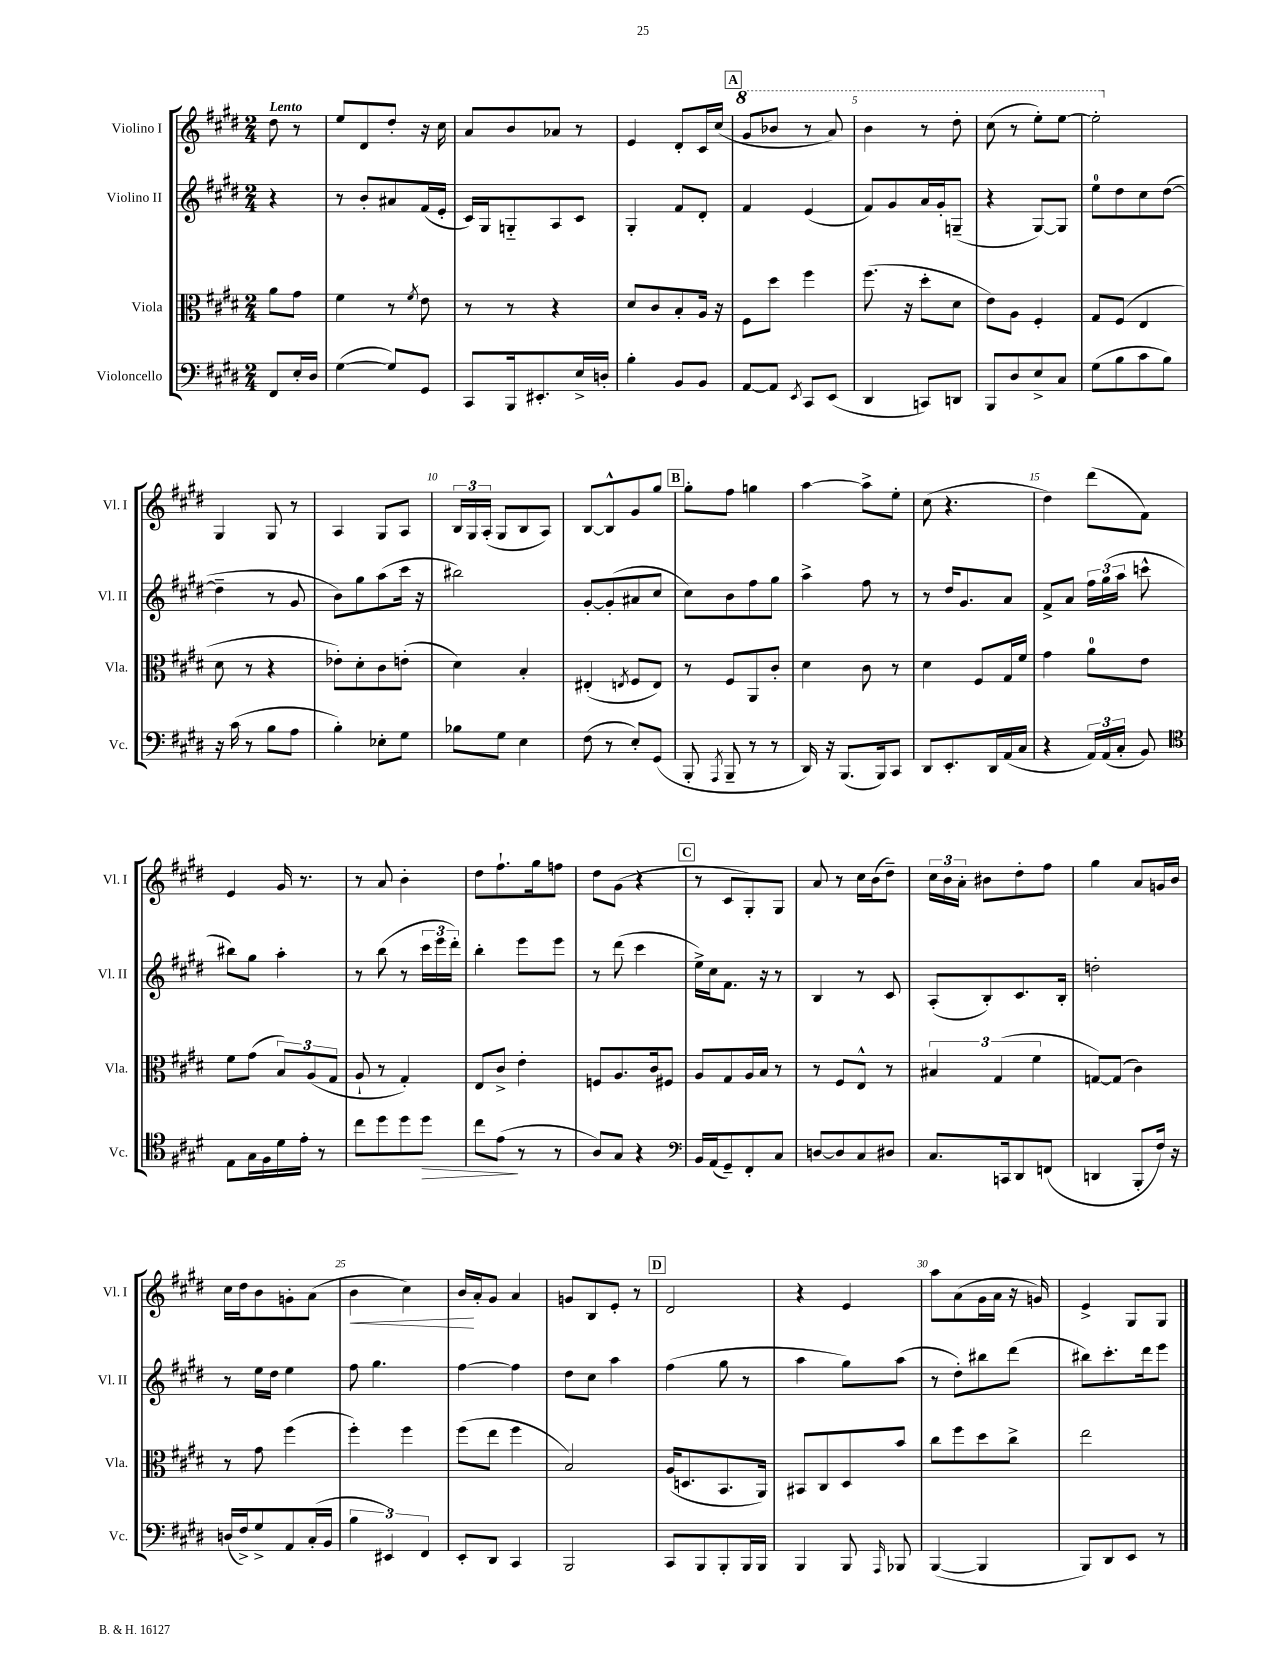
<<
\new StaffGroup <<
\new Staff = "s0" \with { instrumentName = "Violino I" shortInstrumentName = "Vl. I" } {
    \clef treble \key e \major \numericTimeSignature \time 2/4 \partial 4 \tempo "Lento"
    \autoBeamOff dis''8 r8 |
    e''8[ dis'8 dis''8]-. r16 cis''16 |
    a'8[ b'8 aes'8] r8 |
    e'4 dis'8[-. cis'16 cis''16]( |
    \mark \markup { \box "A" } \ottava #1 gis''8[ bes''8] r8 a''8) |
    b''4 r8 dis'''8-. |
    cis'''8( r8 e'''8[-.) e'''8]~ |
    e'''2-. \ottava #0 |
    gis4 gis8 r8 |
    a4 gis8[ a8] |
    \tuplet 3/2 { b16[ gis16 a16]-.( } gis8[ b8 a8]) |
    b8[~ b8-^ gis'8 gis''8] |
    \mark \markup { \box "B" } gis''8[-. fis''8] g''4 |
    a''4~ a''8[-> e''8]-. |
    cis''8( r4. |
    dis''4) dis'''8[( fis'8]) |
    e'4 gis'16 r8. |
    r8 a'8 b'4-. |
    dis''8[ fis''8.-! gis''16 f''8] |
    dis''8[ gis'8]( r4 |
    \mark \markup { \box "C" } r8 cis'8[ gis8-.) gis8] |
    a'8 r8 cis''16[ b'16( dis''8]--) |
    \tuplet 3/2 { cis''16[ b'16 a'16]-. } bis'8[ dis''8-. fis''8] |
    gis''4 a'8[ g'16 b'16] |
    cis''16[ dis''16 b'8 g'8-. a'8]( |
    b'4\< cis''4) |
    b'16[\! a'16-. gis'8] a'4 |
    g'8[ b8 e'8]-. r8 |
    \mark \markup { \box "D" } dis'2 |
    r4 e'4 |
    a''8[ a'8( gis'16 a'16] r16 g'16) |
    e'4-> gis8[ gis8] \bar "|." |
}
\new Staff = "s1" \with { instrumentName = "Violino II" shortInstrumentName = "Vl. II" } {
    \clef treble \key e \major \numericTimeSignature \time 2/4 \partial 4
    \autoBeamOff r4 |
    r8 b'8[-. ais'8 fis'16( e'16]-. |
    cis'16[) gis16 g8-_ a8 cis'8] |
    gis4-. fis'8[ dis'8]-. |
    \mark \markup { \box "A" } fis'4 e'4( |
    fis'8[) gis'8 a'16 gis'16-. g8]--( |
    r4 gis8[~) gis8] |
    e''8[-0 dis''8 cis''8 dis''8]~( |
    dis''4-- r8 gis'8 |
    b'8[) gis''8 a''8( cis'''16] r16 |
    bis''2) |
    gis'8[~-. gis'8-.( ais'8 cis''8] |
    \mark \markup { \box "B" } cis''8[) b'8 fis''8 gis''8] |
    a''4-> fis''8 r8 |
    r8 dis''16[ gis'8. a'8] |
    fis'8[-> a'8] \tuplet 3/2 { fis''16[ gis''16( a''16] } c'''8-^ |
    bis''8[) gis''8] a''4-. |
    r8 b''8( r8 \tuplet 3/2 { cis'''16[ e'''16 dis'''16]-.) } |
    b''4-. e'''8[ e'''8] |
    r8 dis'''8( cis'''4 |
    \mark \markup { \box "C" } e''16[->) cis''16 fis'8.] r16 r8 |
    b4 r8 cis'8 |
    a8[-.( b8-.) cis'8. b16]-. |
    d''2-. |
    r8 e''16[ dis''16] e''4 |
    fis''8 gis''4. |
    fis''4~ fis''4 |
    dis''8[ cis''8] a''4 |
    \mark \markup { \box "D" } fis''4( gis''8 r8 |
    a''4 gis''8[) a''8]( |
    r8 dis''8[-.) bis''8 dis'''8]( |
    bis''8[) cis'''8.-. dis'''16 e'''8] \bar "|." |
}
\new Staff = "s2" \with { instrumentName = "Viola" shortInstrumentName = "Vla." } {
    \clef alto \key e \major \numericTimeSignature \time 2/4 \partial 4
    \autoBeamOff a'8[ gis'8] |
    fis'4 r8 \acciaccatura { fis'8 } e'8 |
    r8 r8 r4 |
    dis'8[ cis'8 b8-. a16] r16 |
    \mark \markup { \box "A" } fis8[ dis''8] fis''4 |
    fis''8.( r16 dis''8[-. dis'8] |
    e'8[) a8] fis4-. |
    gis8[ fis8]( e4 |
    dis'8 r8 r4 |
    ees'8[-.) dis'8-. cis'8 e'8]-.( |
    dis'4) b4-. |
    eis4-.( \acciaccatura { e8 } fis8[ e8]) |
    \mark \markup { \box "B" } r8 fis8[ a,8 cis'8]-. |
    dis'4 cis'8 r8 |
    dis'4 fis8[ gis16 fis'16] |
    gis'4 a'8[-0 e'8] |
    fis'8[ gis'8]( \tuplet 3/2 { b8[) a8( gis8] } |
    a8-! r8 gis4-.) |
    e8[ cis'8]-> e'4-. |
    f8[ a8. cis'16 fis8] |
    \mark \markup { \box "C" } a8[ gis8 a16 b16] r8 |
    r8 fis8[ e8]-^ r8 |
    \tuplet 3/2 { bis4 gis4( fis'4 } |
    g8[~) g8]( cis'4) |
    r8 gis'8 fis''4( |
    fis''4-.) fis''4 |
    fis''8[( e''8] fis''4 |
    b2) |
    \mark \markup { \box "D" } a16[( d8. b,8. a,16]) |
    bis,8[ cis8 dis8 b'8] |
    cis''8[ fis''8 dis''8 cis''8]-> |
    e''2 \bar "|." |
}
\new Staff = "s3" \with { instrumentName = "Violoncello" shortInstrumentName = "Vc." } {
    \clef bass \key e \major \numericTimeSignature \time 2/4 \partial 4
    \autoBeamOff fis,8[ e16-. dis16] |
    gis4~( gis8[) gis,8] |
    cis,8[ b,,16 eis,8.-. e16-> d16]-. |
    b4-. b,8[ b,8] |
    \mark \markup { \box "A" } a,8[~ a,8] \acciaccatura { e,8 } cis,8[ e,8]( |
    dis,4 c,8[) d,8] |
    b,,8[ dis8 e8-> cis8] |
    gis8[( b8 cis'8 b8]) |
    r16 cis'16( r8 b8[ a8] |
    b4-.) ees8[-. gis8] |
    bes8[ gis8] e4 |
    fis8( r8 e8[-.) gis,8]( |
    \mark \markup { \box "B" } b,,8-. \acciaccatura { a,,8 } b,,8-- r8 r8 |
    dis,16) r16 b,,8.[( b,,16) cis,8] |
    dis,8[ e,8.-. dis,16 a,16( cis16] |
    r4 \tuplet 3/2 { a,16[) a,16( cis16]-. } b,8) |
    \clef tenor e8[ gis16 fis16 dis'16 e'16]-. r8 |
    cis''8[ dis''8 dis''8 dis''8]\> |
    cis''8[ e'8]\!( r8 r8 |
    a8[) gis8] r4 |
    \mark \markup { \box "C" } \clef bass b,16[ a,16( gis,8--) fis,8-. cis8] |
    d8[~ d8 cis8 dis8] |
    cis8.[ c,16 dis,8 f,8]( |
    d,4 b,,8[-. fis16]) r16 |
    d16[( fis16->) gis8-> a,8 cis16-.( b,16] |
    \tuplet 3/2 { b4 eis,4) fis,4 } |
    e,8[-. dis,8] cis,4 |
    b,,2 |
    \mark \markup { \box "D" } cis,8[ b,,8 b,,8-. b,,16 b,,16] |
    b,,4 b,,8 \grace { a,,16 } bes,,8 |
    b,,4~( b,,4 |
    b,,8[) dis,8 e,8] r8 \bar "|." |
}
>>
>>
\layout { \context { \Score \override BarNumber.break-visibility = ##(#f #t #t) barNumberVisibility = #(every-nth-bar-number-visible 5) } }
